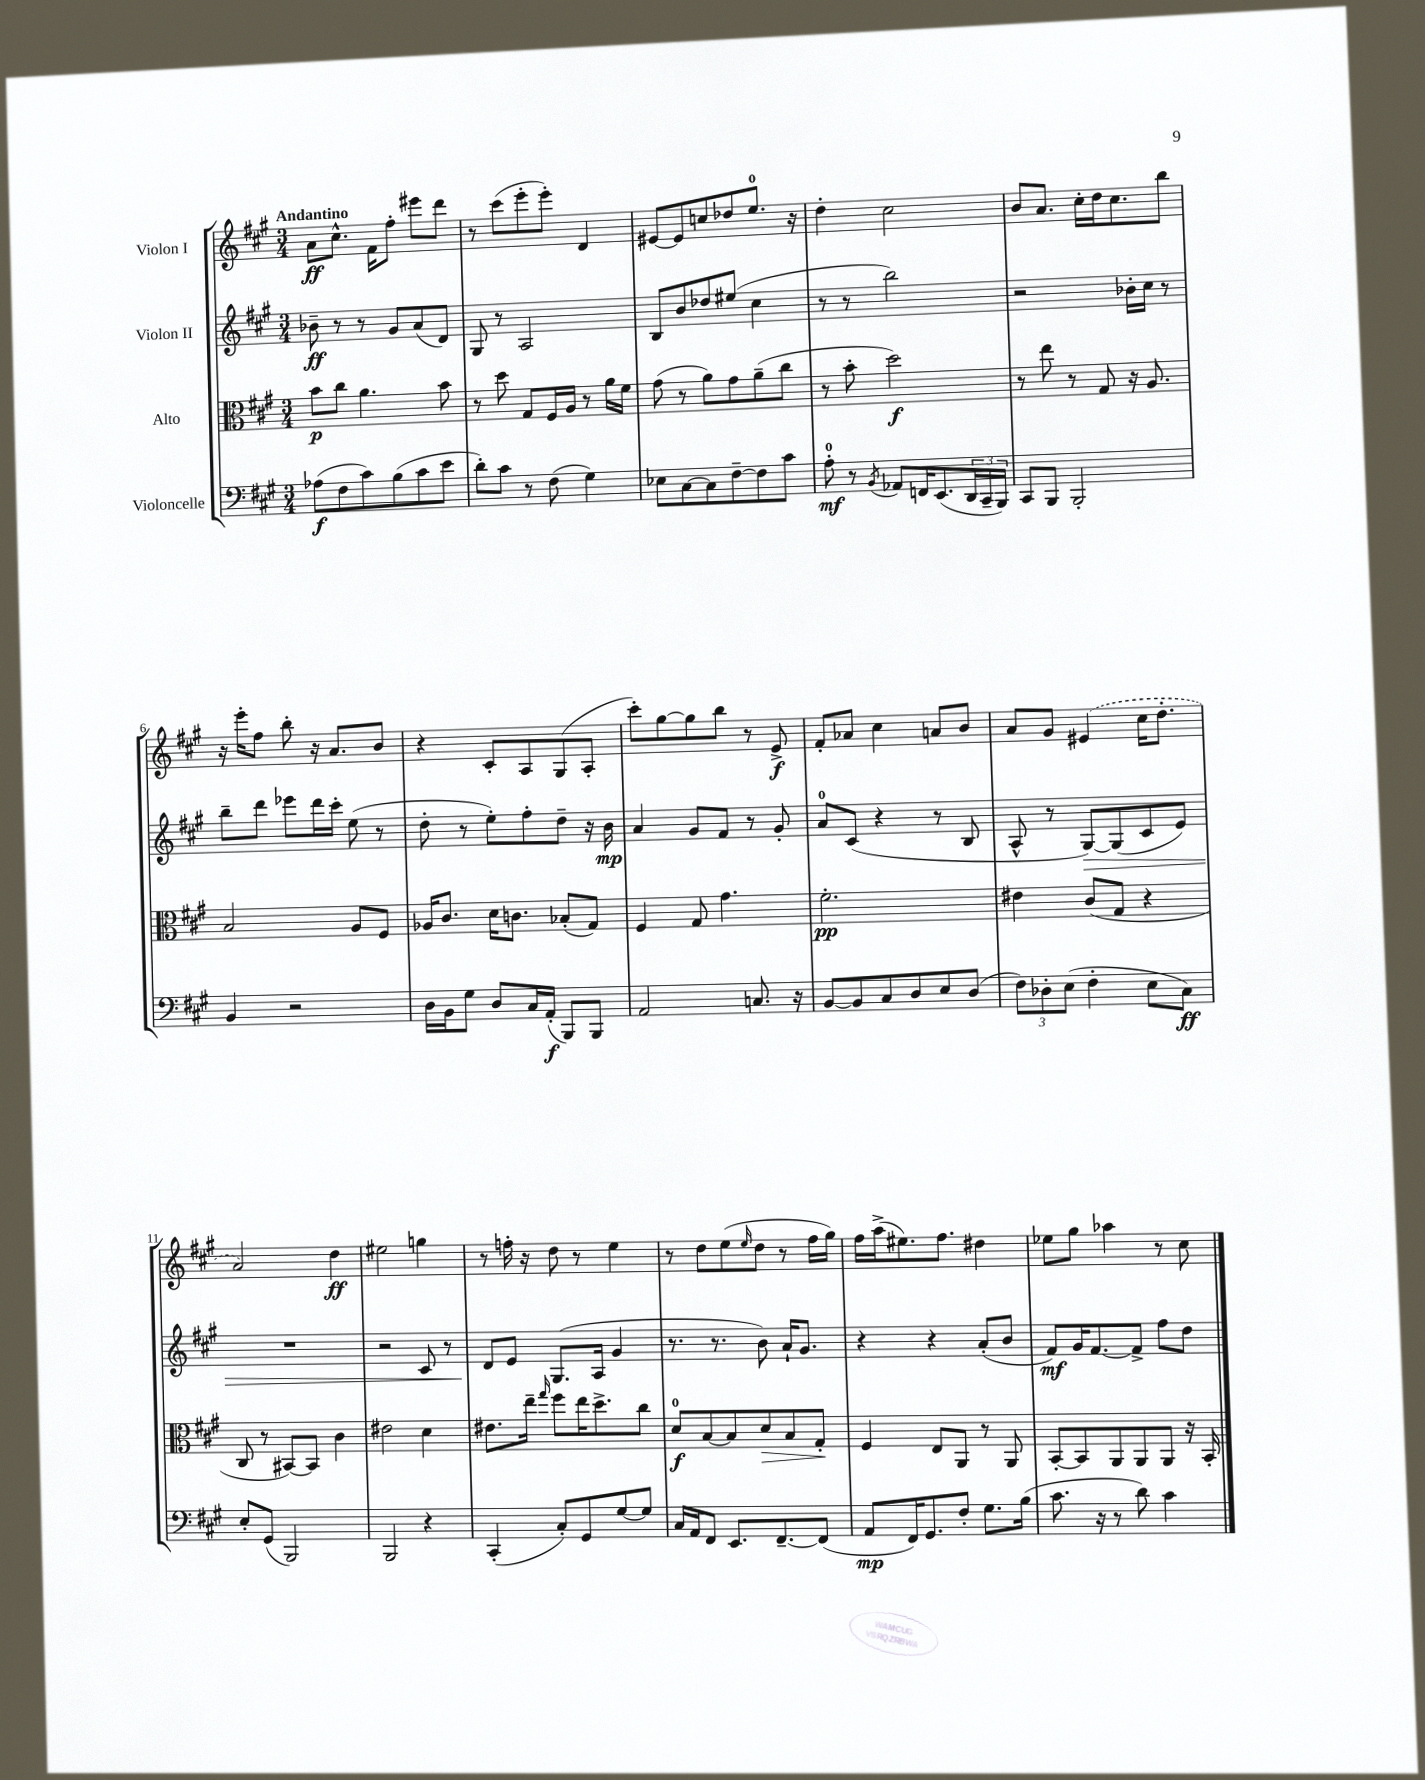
<<
\new StaffGroup <<
\new Staff = "s0" \with { instrumentName = "Violon I" } {
    \clef treble \key a \major \numericTimeSignature \time 3/4 \tempo "Andantino"
    a'8\ff cis''8.-^ fis'16 fis''8-. eis'''8 d'''8 |
    r8 cis'''8( e'''8-. e'''8-.) d'4 |
    eis'8~ eis'8 c''8 des''8 e''8.-0 r16 |
    d''4-. cis''2 |
    b'8 a'8. cis''16-. d''16 cis''8. b''8 |
    r16 e'''16-. fis''8 b''8-. r16 a'8. b'8 |
    r4 cis'8-. a8 gis8( a8-. |
    cis'''8-.) gis''8~ gis''8 b''8 r8 e'8->\f |
    fis'8-. aes'8 cis''4 a'8 b'8 |
    a'8 gis'8 \once \slurDashed eis'4( cis''16 d''8.-. |
    a'2) d''4\ff |
    eis''2 g''4 |
    r8 f''16-. r16 d''8 r8 e''4 |
    r8 d''8 e''8( \grace { e''16 } d''8 r8 fis''16 gis''16) |
    fis''16 a''16->( eis''8.) fis''8. dis''4 |
    ees''8 gis''8 aes''4 r8 cis''8 \bar "|." |
}
\new Staff = "s1" \with { instrumentName = "Violon II" } {
    \clef treble \key a \major \numericTimeSignature \time 3/4
    bes'8--\ff r8 r8 gis'8 a'8( d'8) |
    gis8 r8 a2 |
    b8 b'8 des''8 eis''8( cis''4 |
    r8 r8 b''2) |
    r2 bes'16-. cis''16 r8 |
    b''8-- d'''8 ees'''8 d'''16 cis'''16-. e''8( r8 |
    d''8-. r8 e''8-.) fis''8-. d''8-- r16 b'16\mp |
    a'4 gis'8 fis'8 r8 gis'8-. |
    a'8-0 cis'8( r4 r8 b8 |
    a8-^ r8 gis8~\>) gis8( cis'8 e'8) |
    R2. |
    r2 cis'8 r8 |
    d'8\! e'8 gis8.( a16 gis'4 |
    r8. r8. b'8) a'16-! gis'8. |
    r4 r4 a'8-.( b'8 |
    fis'8\mf) gis'16 fis'8.~ fis'8-> fis''8 d''8 \bar "|." |
}
\new Staff = "s2" \with { instrumentName = "Alto" } {
    \clef alto \key a \major \numericTimeSignature \time 3/4
    b'8\p cis''8 a'4. b'8 |
    r8 d''8 gis8 fis16 a16 r8 a'16 fis'16 |
    gis'8( r8 a'8) gis'8 a'8--( cis''8 |
    r8 b'8-. d''2\f) |
    r8 e''8 r8 gis8 r16 a8. |
    b2 a8 fis8 |
    aes16 cis'8. d'16 c'8. bes8-.( gis8) |
    fis4 gis8 gis'4. |
    fis'2.-.\pp |
    eis'4 cis'8( gis8 r4 |
    cis8 r8 bis,8~) bis,8 cis'4 |
    eis'2 d'4 |
    eis'8. e''16-- \grace { gis''16 } fis''8 e''16 d''8.-> cis''8 |
    d'8-0\f b8~ b8 d'8\> b8 gis8-.\! |
    fis4 e8 a,8 r8 a,8 |
    b,8~-. b,8 a,8 a,8 a,8 r16 b,16-. \bar "|." |
}
\new Staff = "s3" \with { instrumentName = "Violoncelle" } {
    \clef bass \key a \major \numericTimeSignature \time 3/4
    aes8\f( fis8 cis'8) b8( cis'8 e'8 |
    d'8-.) cis'8 r8 fis8( gis4) |
    ees8 cis8~ cis8 fis8~-- fis8 cis'8 |
    a8-0-.\mf r8 \acciaccatura { b,8 } aes,8 f,16 e,8.( \tuplet 3/2 { d,16 cis,16-- b,,16) } |
    cis,8 b,,8 b,,2-. |
    b,4 r2 |
    d16 b,16 gis8 d8 cis16 a,16-.\f( b,,8) b,,8 |
    a,2 c8. r16 |
    b,8~ b,8 cis8 d8 e8 d8( |
    \tuplet 3/2 { fis8) des8-. e8( } fis4-. e8 cis8\ff) |
    e8-. gis,8( b,,2) |
    b,,2 r4 |
    cis,4-.( cis8-.) gis,8 gis8~ gis8 |
    cis16 a,16 fis,8 e,8. fis,8.~-- fis,8( |
    a,8\mp fis,16) gis,8. fis8-. gis8. b16( |
    cis'8. r16 r8 d'8) cis'4 \bar "|." |
}
>>
>>
